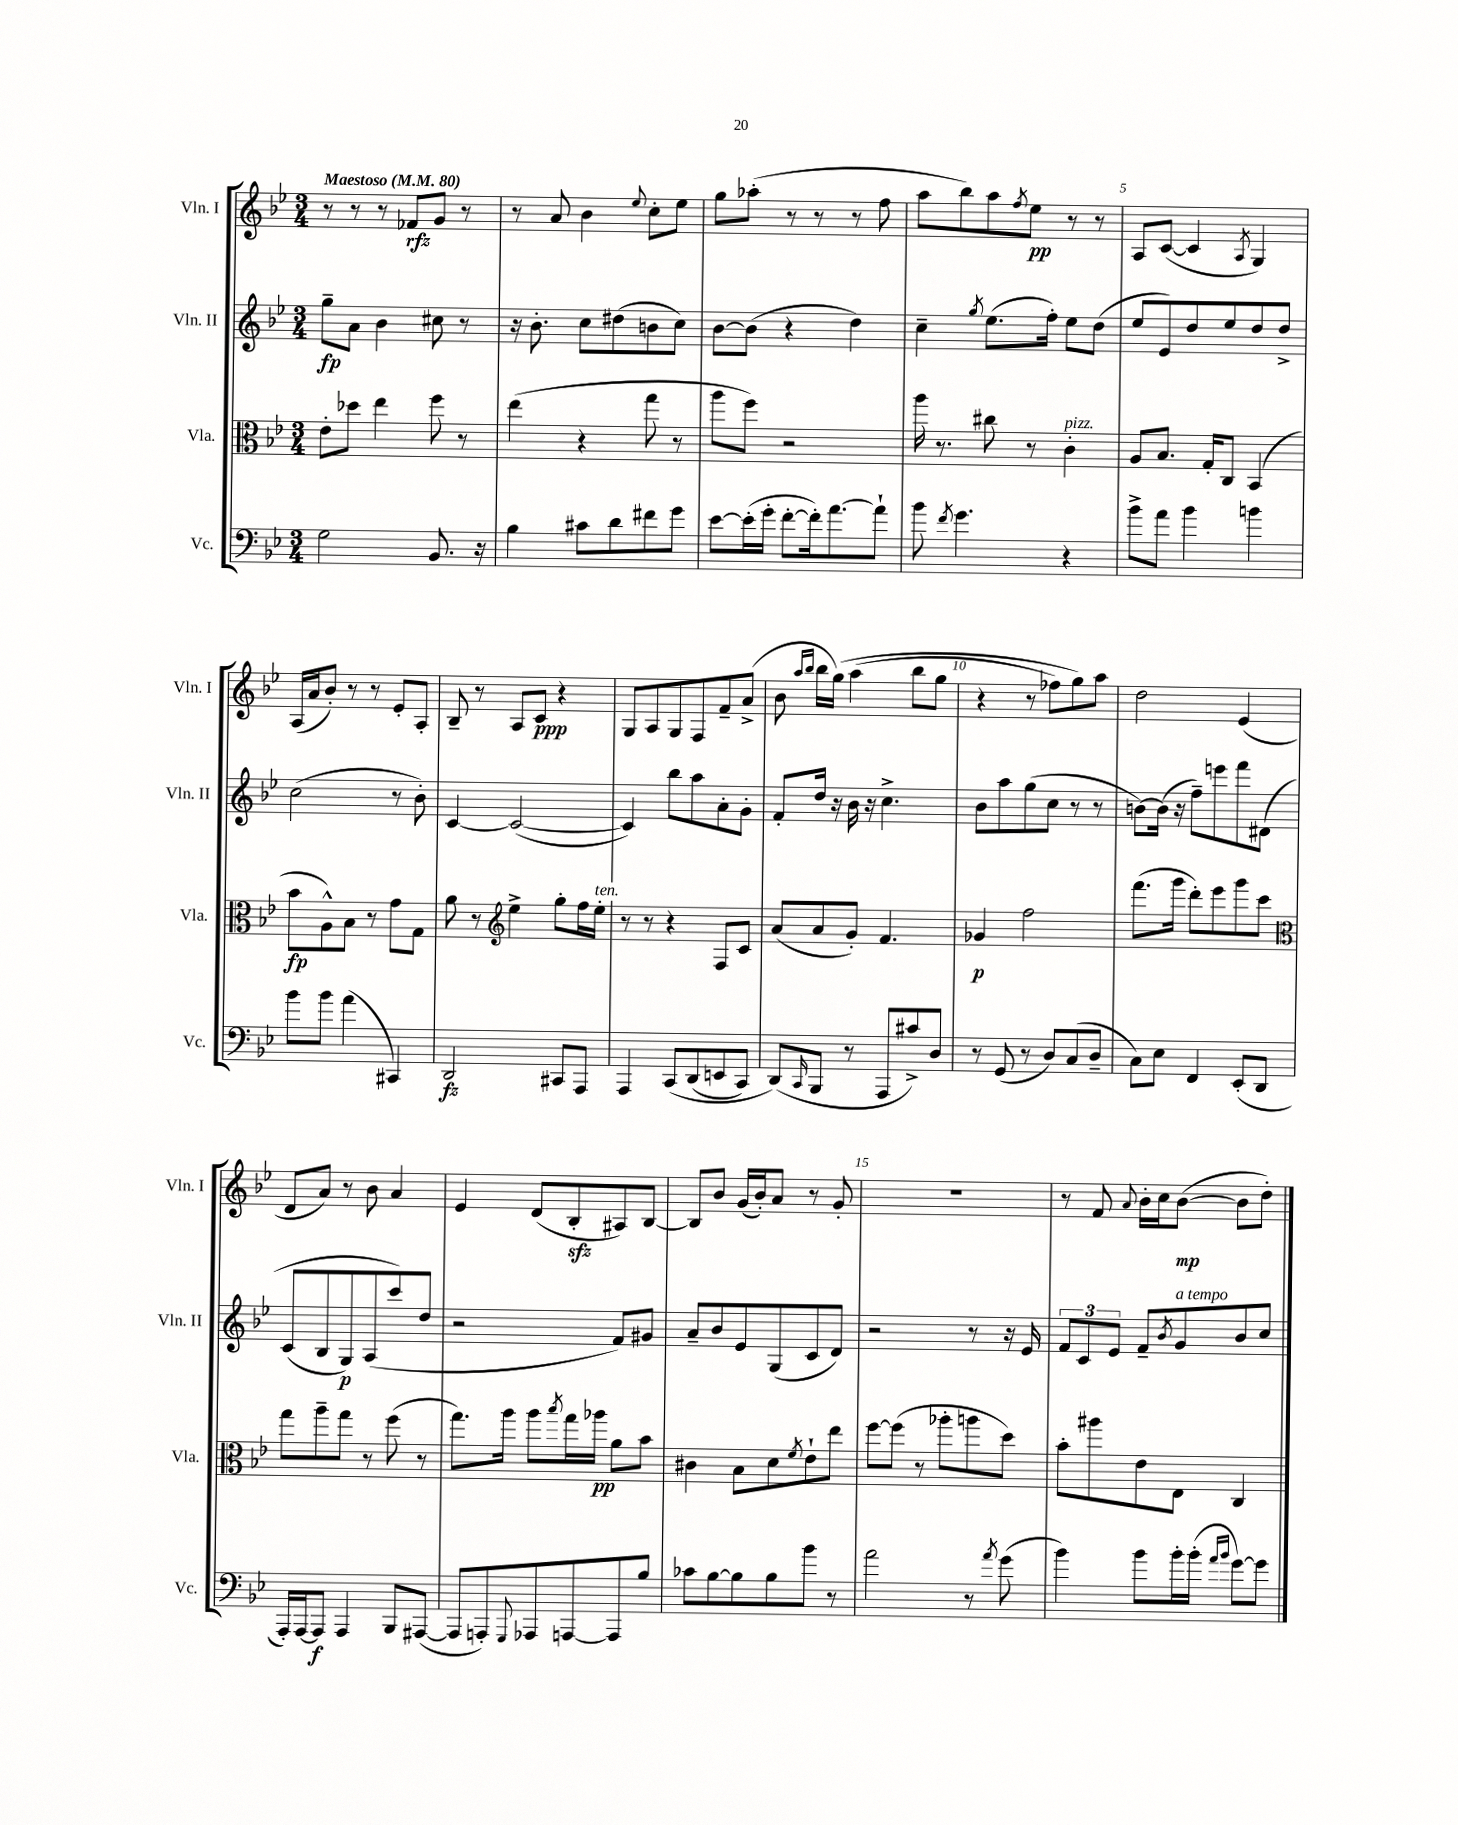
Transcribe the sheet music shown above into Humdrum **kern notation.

**kern	**kern	**kern	**kern
*staff4	*staff3	*staff2	*staff1
*clefF4	*clefC3	*clefG2	*clefG2
*k[b-e-]	*k[b-e-]	*k[b-e-]	*k[b-e-]
*M3/4	*M3/4	*M3/4	*M3/4
*MM80	*MM80	*MM80	*MM80
2G\	8e-'\L	8gg~\L	8r
.	8dd-\J	8a\J	8r
.	4ee-\	4b-\	8r
.	.	.	8f-/L
8.BB-/	8ff\	8cc#\	8g/J
.	8r	8r	8r
16r	.	.	.
=	=	=	=
4B-\	(4ee-\	16r	8r
.	.	8.b-'\	.
.	.	.	8a/
8c#\L	4r	8cc\L	4b-\
8d\	.	(8dd#\	.
.	.	.	8qqee-/
8f#\	8gg\	8b\	8cc'\L
8g\J	8r	8cc\J)	8ee-\J
=	=	=	=
[8e-\L	8aa\L	[8b-\L	8gg\L
(16e-'\]L	8ff\J)	(8b-\]J	(8aa-'\J
16g'\JJ	.	.	.
[8f'\L	2r	4r	8r
16f'\]k)	.	.	8r
[8.a\	.	.	.
.	.	4dd\)	8r
8a`\]J	.	.	8ff\
=	=	=	=
8b-\	16aa\	4cc~\	8aa\L
.	8.r	.	.
8qf/	.	.	.
4.g\	.	.	8bb-\)
.	.	8qgg/	.
.	8cc#\	(8.ee-\L	8aa\
.	.	.	8qff/
.	8r	.	8ee-\J
.	.	16ff'\Jk)	.
4r	4c'\	8ee-\L	8r
.	.	(8dd\J	8r
=	=	=	=
8b-^\L	8A/L	8ee-/L	8A/L
8a\J	8.B-/J	8e-/)	([8c/J
4b-\	.	8dd/	4c/]
.	16G'/LK	.	.
.	8C/J	8ee-/	.
.	.	.	8qA/
4b\	(4BB-/	8dd/	4G/)
.	.	8dd^/J	.
=	=	=	=
8b-\L	8b-\L	(2cc\	(16A/LL
.	.	.	16a/J
8b-\J	8A^^\)	.	8b-'/J)
(4a\	8B-\J	.	8r
.	8r	.	8r
4CC#/)	8g\L	8r	8e-'/L
.	8G\J	8b-'\)	8A'/J
=	=	=	=
2DD/	8a\	[4c/	8B-~/
.	8r	.	8r
*	*clefG2	*	*
.	4ee-^\	(2c/_	8A/L
.	.	.	8c/J
8CC#/L	8gg'\L	.	4r
8AAA/J	16ff\L	.	.
.	16ee-'\JJ	.	.
=	=	=	=
4AAA/	8r	4c/])	8G/L
.	8r	.	8A/
&(8CC/L	4r	8bb-\L	8G/
(8DD/	.	8aa\	8F/
8EE/	8F/L	8a'\	8f~/
8CC/J)	8c/J	8g'\J	(8a^/J
=	=	=	=
(8DD/L&)	(8a/L	8f'/L	8b-\
.	.	.	16qqaa/LL
16qqCC/	.	.	16qqbb-/JJ
8BBB-/J	8a/	16dd/Jk	16bb-\LL
.	.	16r	&(16gg\JJ)
8r	8g'/J)	16b-\	(4aa\
.	.	16r	.
8AAA/L	4.f/	4.cc^\	.
8c#^/)	.	.	8bb-\L
8D/J	.	.	8gg\J
=	=	=	=
8r	4g-/	8b-\L	4r
(8GG/	.	8aa\	.
8r	2ff\	(8gg\	8r
8D/L)	.	8cc\J	8ff-\L)
(8C/	.	8r	8gg\&)
8D~/J	.	8r	8aa\J
=	=	=	=
8C\L)	(8.fff\L	[8b\L)	2dd\
8E-\J	.	(16b\]Jk	.
.	16ggg\Jk	16r	.
4FF/	8ddd'\L)	8ff~\L)	.
.	8eee-\	8eee\	.
(8EE-'/L	8ggg\	8fff\	(4e-/
8DD/J	8ccc\J	&(8d#\J	.
=	=	=	=
*	*clefC3	*	*
16AAA'/LL)	8gg\L	(8c/L	8d/L
[16AAA/J	.	.	.
8AAA/]J	8aa~\	8B-/	8a/J)
4AAA/	8gg\J	8G/)	8r
.	8r	(8A/	8b-\
8BBB-/L	(8ff\	8ccc/&)	4a/
([8AAA#/J	8r	8dd/J	.
=	=	=	=
8AAA#/]L	8.gg\L)	2r	4e-/
8AAA'/)	.	.	.
.	16aa\Jk	.	.
8qqGGG/	.	.	.
8AAA-/	8aa\L	.	(8d/L
.	8qbb-/	.	.
[8AAA/	16gg\L	.	8B-'/
.	16aa-\JJ	.	.
8AAA/]	8a\L	8f/L)	8A#/)
8B-/J	8b-\J	8g#/J	[8B-/J
=	=	=	=
8c-\L	4c#\	8a~/L	8B-/]L
[8B-\	.	8b-/	8b-/J
8B-\]	8B-\L	8e-/	(16g/LL
.	.	.	16b-'/J)
8B-\	8d\	(8G/	8a/J
.	8qf/	.	.
8b-\J	8e-`\	8c/	8r
8r	8ee-\J	8d/J)	8g'/
=	=	=	=
2a\	[8ff\L	2r	2.r
.	(8ff\]J	.	.
.	8r	.	.
.	8aa-'\L	.	.
8r	8aa\	8r	.
8qa/	.	.	.
(8g\	8dd\J)	16r	.
.	.	16e-/	.
=	=	=	=
4b-\)	8b-'\L	12f/L	8r
.	.	12c/	.
.	8aa#\	.	8f/
.	.	12e-/J	.
.	.	.	8qqa/
8b-\L	8e-\	8f~/L	16b-'\LL
.	.	.	16cc\J
.	.	8qb-/	.
16b-'\L	8E-\J	8g/	([8b-\J
(16b-'\JJ	.	.	.
16qqa/LL	.	.	.
16qqb-/JJ	.	.	.
[8g\L)	4C/	8b-/	8b-\]L
8g\]J	.	8cc/J	8dd'\J)
==	==	==	==
*-	*-	*-	*-
